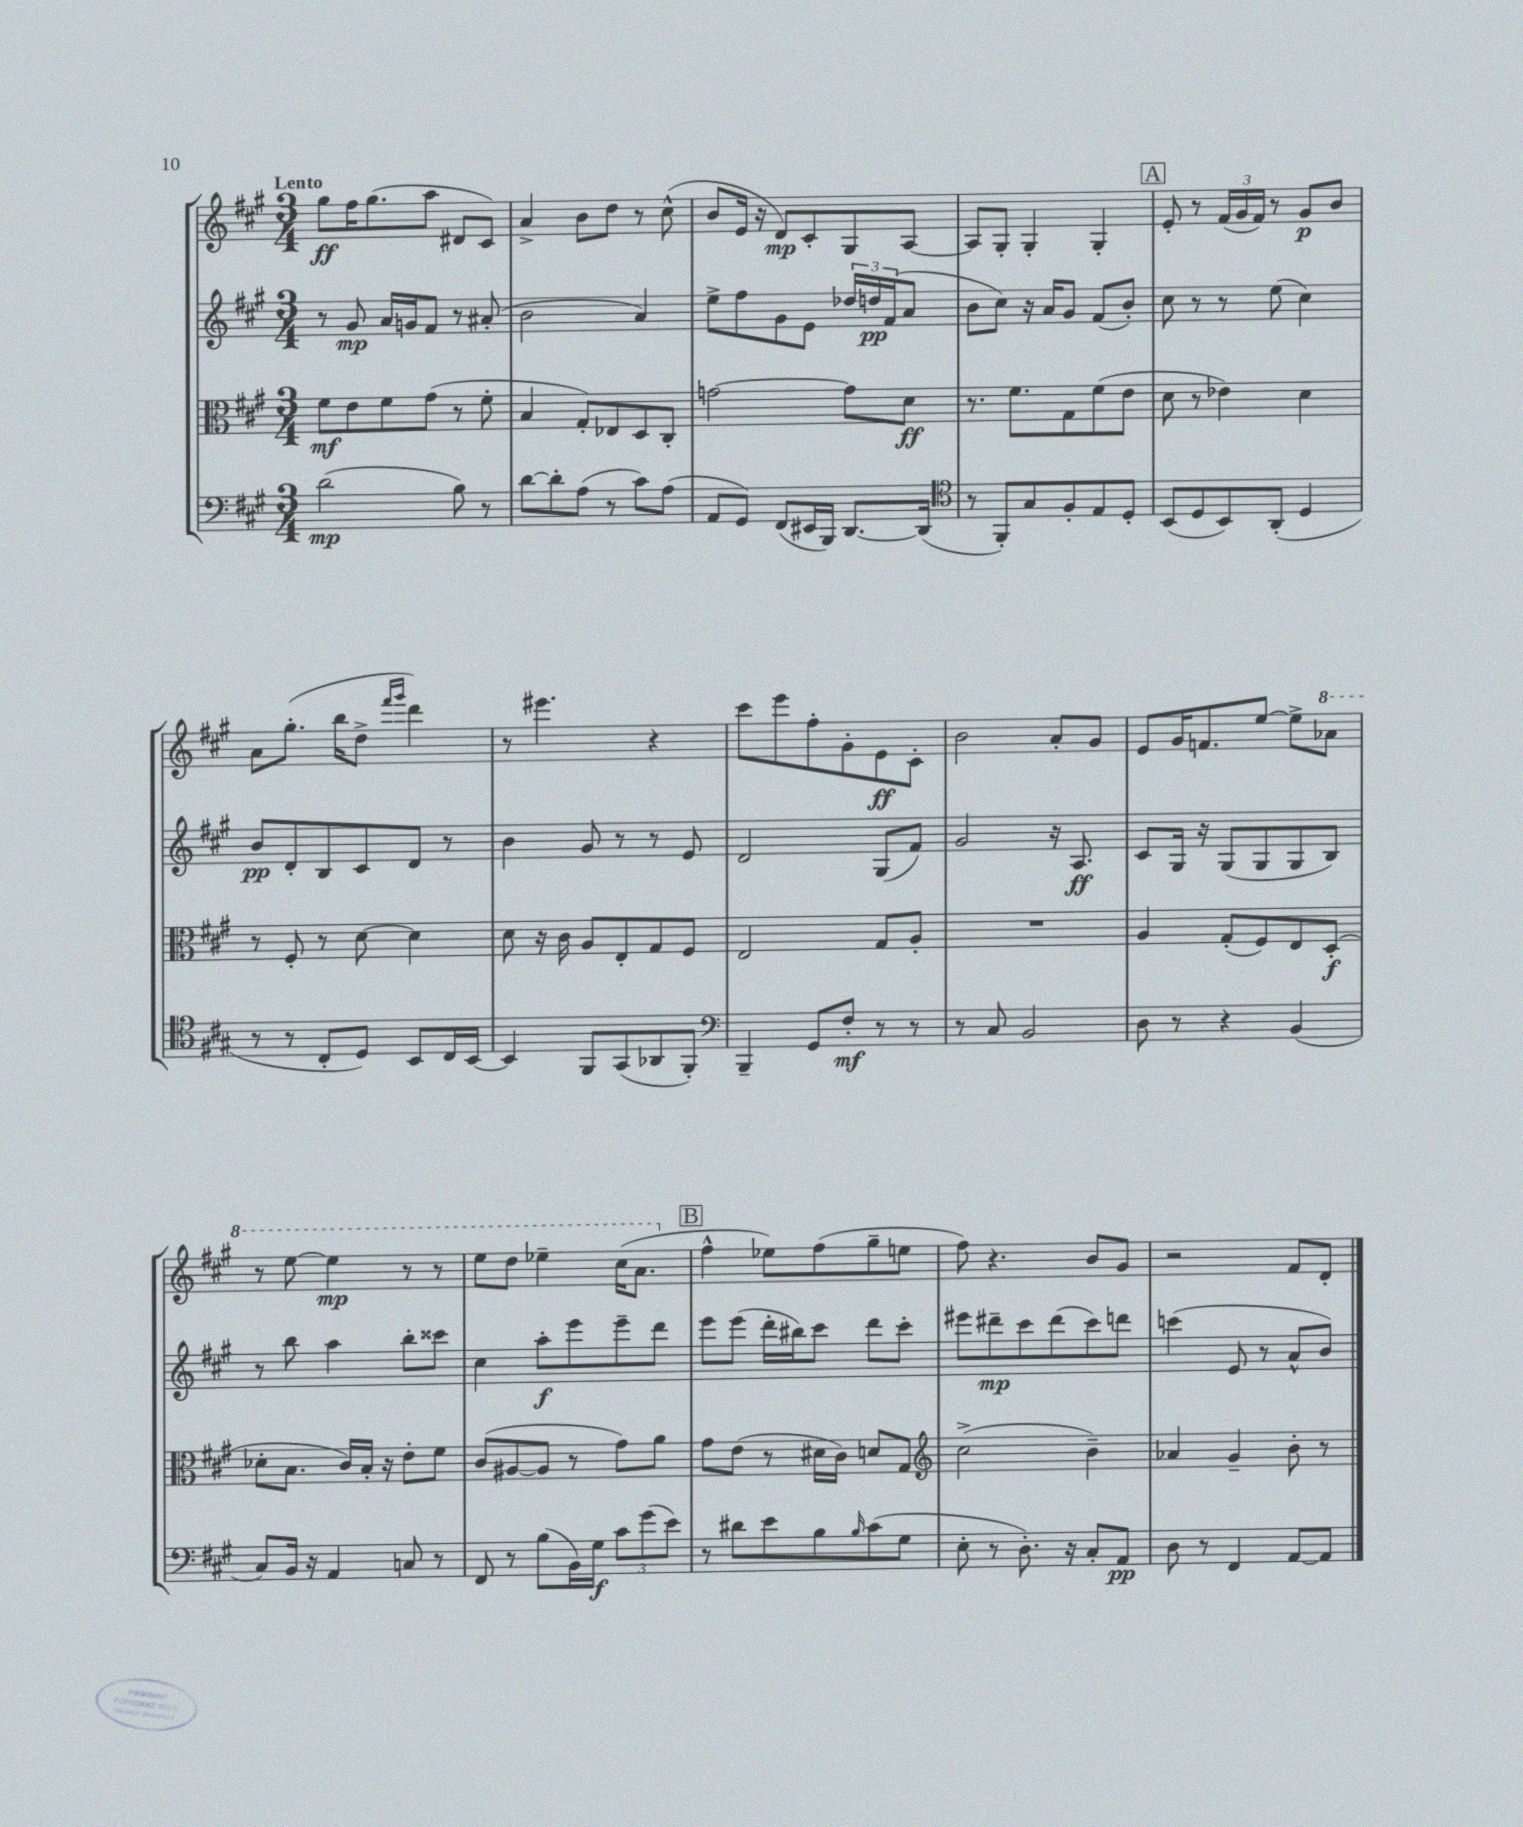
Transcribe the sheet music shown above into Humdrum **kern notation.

**kern	**kern	**kern	**kern
*staff4	*staff3	*staff2	*staff1
*clefF4	*clefC3	*clefG2	*clefG2
*k[f#c#g#]	*k[f#c#g#]	*k[f#c#g#]	*k[f#c#g#]
*M3/4	*M3/4	*M3/4	*M3/4
(2d	8f#	8r	8gg#
.	8e	8g#	16ff#
.	.	.	(8.gg#
.	8f#	16a	.
.	.	16g	.
.	(8g#	8f#	8aa
8B)	8r	8r	8d#
8r	8f#'	(8a#'	8c#)
=	=	=	=
[8d	4B	2b	4a^
8d']	.	.	.
(8A	8G#')	.	8b
8r	8E-	.	8dd
8c#)	8D	4a)	8r
(8A	8C#'	.	(8cc#^^
=	=	=	=
8AA	[2g	8ee^	8b
8GG#)	.	8ff#	16e
.	.	.	16r
(8FF#	.	8g#	8d)
16EE#	.	8e	8c#'
16BBB)	.	.	.
[8.DD	8g]	24dd-	8G#
.	.	24dd	.
.	.	(24f#	.
.	8d	8a	[8A
(16DD]	.	.	.
=	=	=	=
*clefC4	*	*	*
8r	8.r	8b	8A]
8FF#')	.	8cc#)	8G#'
.	8.f#	.	.
8G#	.	16r	4G#'
.	.	16a	.
8F#'	8G#	8g#	.
8E	(8f#	(8f#	4G#'
8D'	8e	8b')	.
=	=	=	=
(8BB	8d	8cc#	8e'
8D	8r	8r	8r
8BB)	4e-)	8r	(24f#
.	.	.	24g#
.	.	.	24f#)
(8AA'	.	(8ee	8r
4D	4d	4cc#)	8g#
.	.	.	8b
=	=	=	=
8r	8r	8b	8a
8r	8F#'	8d'	(8.gg#'
8C#'	8r	8B	.
.	.	.	16bb
8D)	[8d	8c#	8dd^
.	.	.	16qqfff#
.	.	.	16qqggg#
8BB	4d]	8d	4ddd)
16C#	.	8r	.
[16BB	.	.	.
=	=	=	=
4BB]	8d	4b	8r
.	16r	.	4.eee#
.	16c#	.	.
8FF#	8A	8g#	.
(8GG#	8E'	8r	.
8AA-	8G#	8r	4r
8FF#')	8F#	8e	.
=	=	=	=
*clefF4	*	*	*
4BBB~	2E	2d	8ccc#
.	.	.	8eee
8GG#	.	.	8ff#'
8F#'	.	.	8g#'
8r	8G#	(8G#	8e
8r	8A'	8f#)	8c#'
=	=	=	=
8r	2.r	2g#	2b
8C#	.	.	.
2BB	.	.	.
.	.	16r	8a'
.	.	8.A	.
.	.	.	8g#
=	=	=	=
8D	4A	8c#	8e
8r	.	16G#	16g#
.	.	16r	8.f
4r	(8G#'	(8G#	.
.	8F#)	8G#	[8ee
(4BB	8E	8G#	8ee^]
.	(8D'	8B)	8aa-
=	=	=	=
8C#)	8d-'	8r	8r
16BB	8.B	8bb	[8eee
16r	.	.	.
4AA	.	4aa	4eee]
.	16c#)	.	.
.	16B'	.	.
.	16r	.	.
8C	8e'	8bb'	8r
8r	8f#	8ccc##	8r
=	=	=	=
8FF#	(8c#	4cc#	8eee
8r	[8A#	.	8ddd
(8B	8A#]	8aa'	4eee-~
16BB)	8r	8eee	.
16G#	.	.	.
12c#	8g#)	8eee~	(16ccc#
.	.	.	8.aa
(12g#	.	.	.
.	8a	8ddd	.
12e)	.	.	.
=	=	=	=
8r	8g#	8eee	4ff#^^
8d#	(8e	(8eee	.
8e	8r	16ddd'	8ee-)
.	.	16bb#)	.
8B	16d#	8ccc#	(8ff#
.	16c#)	.	.
16qqB	.	.	.
(8c#	8d	8ddd	8gg#~
8G#	8G#	8ccc#'	8ee
=	=	=	=
*	*clefG2	*	*
8E'	(2cc#^	8eee#	8ff#)
8r	.	8ddd#~	4.r
8.D')	.	8ccc#	.
.	.	(8ddd#	.
16r	.	.	.
8C#'	4b~)	8ccc#)	8b
8AA	.	8ddd	8g#
=	=	=	=
8D	4a-	(4ccc	2r
8r	.	.	.
4FF#	4g#~	8e	.
.	.	8r	.
[8AA	8b'	8a^^	8f#
8AA]	8r	8b)	8d'
==	==	==	==
*-	*-	*-	*-
